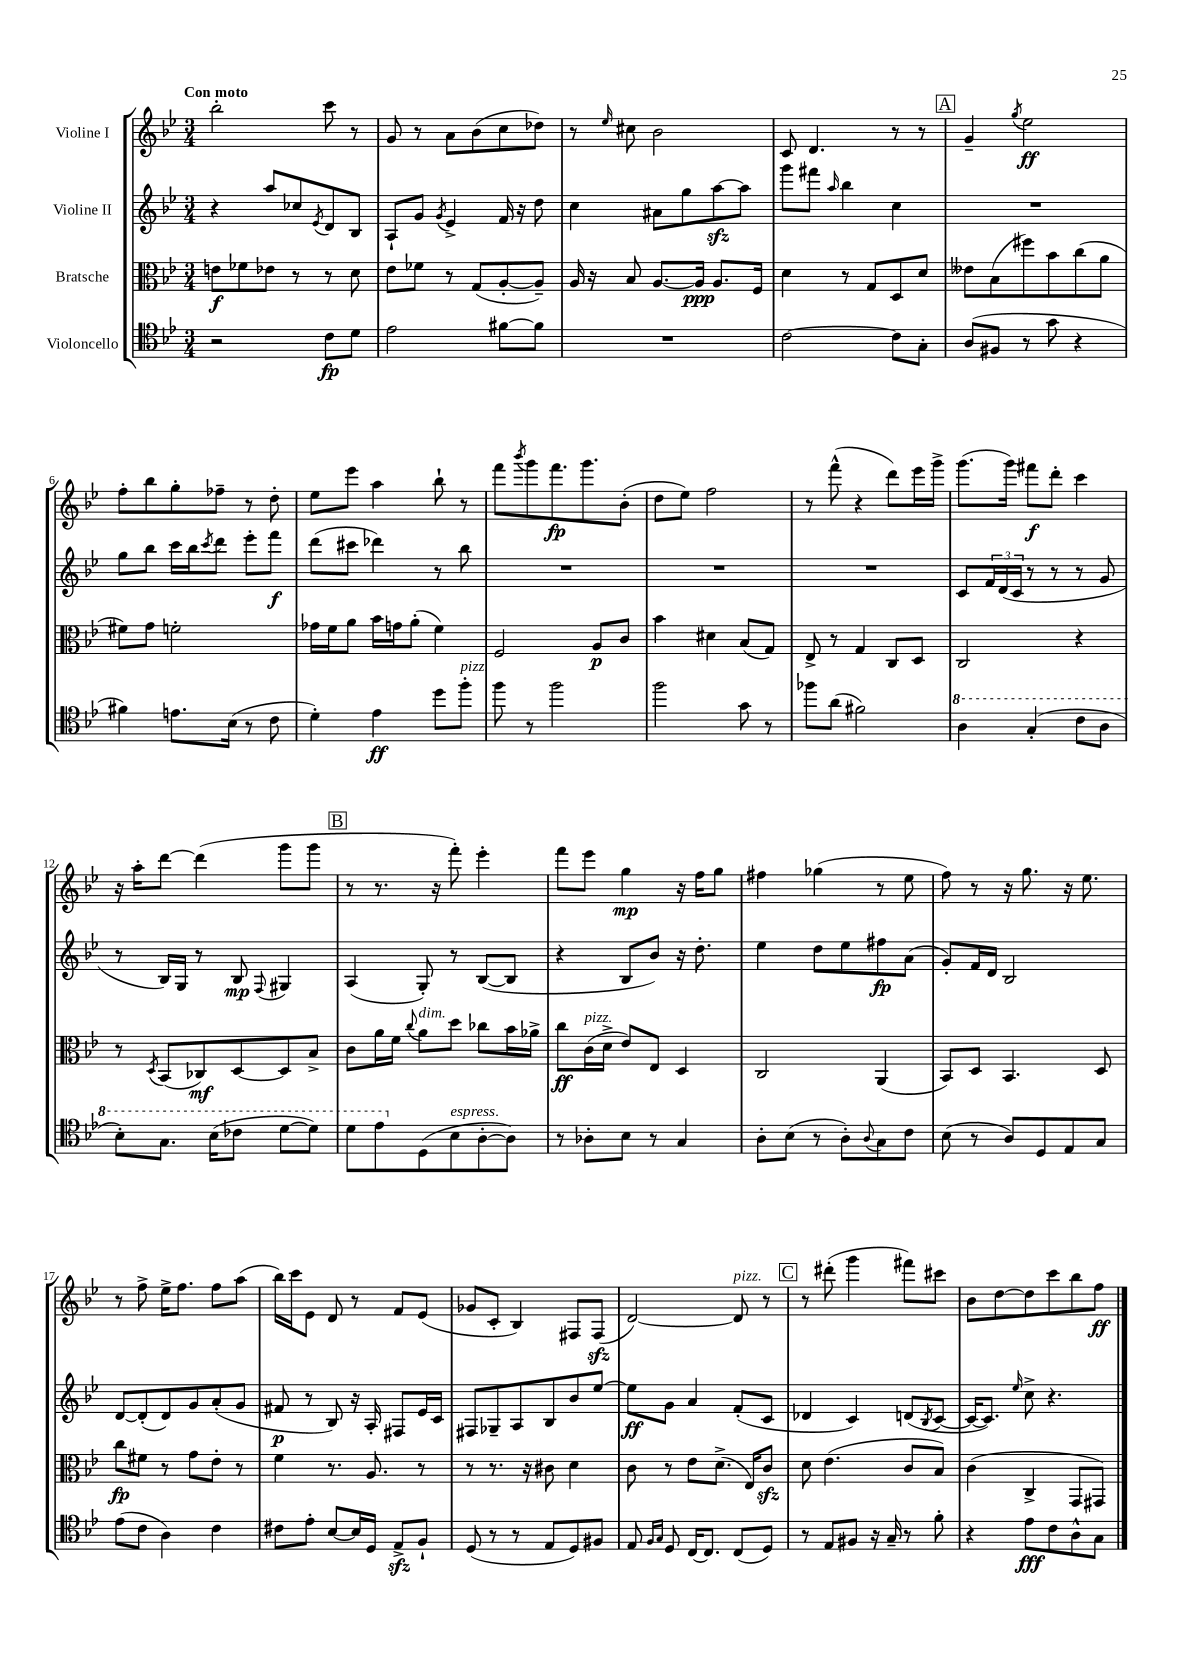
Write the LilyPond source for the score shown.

<<
\new StaffGroup <<
\new Staff = "s0" \with { instrumentName = "Violine I" } {
    \clef treble \key bes \major \numericTimeSignature \time 3/4 \tempo "Con moto"
    bes''2-. c'''8 r8 |
    g'8 r8 a'8 bes'8( c''8 des''8) |
    r8 \grace { ees''16 } cis''8 bes'2 |
    c'8 d'4. r8 r8 |
    \mark \markup { \box "A" } g'4-- \acciaccatura { g''8 } ees''2\ff |
    f''8-. bes''8 g''8-. fes''8-- r8 d''8-. |
    ees''8 ees'''8 a''4 bes''8-! r8 |
    f'''8 \acciaccatura { bes'''8 } g'''8 f'''8.\fp g'''8. bes'8-.( |
    d''8 ees''8) f''2 |
    r8 f'''8-^( r4 d'''8) ees'''16 g'''16-> |
    g'''8.( g'''16) fis'''8\f d'''8-. c'''4 |
    r16 a''16-. d'''8~ d'''4( g'''8 g'''8 |
    \mark \markup { \box "B" } r8 r8. r16 f'''8-.) ees'''4-. |
    f'''8 ees'''8 g''4\mp r16 f''16 g''8 |
    fis''4 ges''4( r8 ees''8 |
    f''8) r8 r16 g''8. r16 ees''8. |
    r8 f''8-> ees''16-> f''8. f''8 a''8( |
    bes''16) c'''16 ees'8 d'8 r8 f'8 ees'8( |
    ges'8 c'8-. bes4) fis8 fis8\sfz( |
    d'2~) d'8^\markup { \italic "pizz." } r8 |
    \mark \markup { \box "C" } r8 dis'''8-.( g'''4 fis'''8) cis'''8 |
    bes'8 d''8~ d''8 c'''8 bes''8 f''8\ff \bar "|." |
}
\new Staff = "s1" \with { instrumentName = "Violine II" } {
    \clef treble \key bes \major \numericTimeSignature \time 3/4
    r4 a''8 ces''8 \acciaccatura { ees'8 } d'8 bes8 |
    a8-! g'8 \acciaccatura { g'8 } ees'4-> f'16 r16 d''8 |
    c''4 ais'8 g''8 a''8~\sfz a''8 |
    g'''8 fis'''8 \grace { a''16 } bes''4 c''4 |
    \mark \markup { \box "A" } R2. |
    g''8 bes''8 c'''16 bes''16 \acciaccatura { c'''8 } d'''8 ees'''8-. f'''8\f |
    d'''8( cis'''8 des'''4) r8 bes''8 |
    R2. |
    R2. |
    R2. |
    c'8 \tuplet 3/2 { f'16 d'16( c'16 } r8 r8 r8 g'8 |
    r8 bes16) g16 r8 bes8\mp \appoggiatura { f8 } gis4 |
    \mark \markup { \box "B" } a4( g8-.) r8 bes8~( bes8 |
    r4 bes8 bes'8) r16 d''8.-. |
    ees''4 d''8 ees''8 fis''8\fp a'8( |
    g'8-.) f'16 d'16 bes2 |
    d'8~ d'8-.( d'8) g'8 a'8-.( g'8 |
    fis'8\p r8 bes8) r16 a16-. fis8 ees'16 c'16 |
    fis8 ges8-- a8 bes8 bes'8 ees''8~ |
    ees''8\ff g'8 a'4 f'8-.( c'8 |
    \mark \markup { \box "C" } des'4 c'4) d'8( \acciaccatura { bes8 } c'8~ |
    c'16~ c'8.) \grace { ees''16 } c''8-> r4. \bar "|." |
}
\new Staff = "s2" \with { instrumentName = "Bratsche" } {
    \clef alto \key bes \major \numericTimeSignature \time 3/4
    e'8\f fes'8 ees'8 r8 r8 d'8 |
    ees'8 fes'8 r8 g8( a8~-. a8--) |
    a16 r16 bes8 a8.~ a16\ppp a8. f16 |
    d'4 r8 g8 d8 d'8 |
    \mark \markup { \box "A" } eeses'8 bes8( fis''8) bes'8 c''8( a'8 |
    fis'8) g'8 f'2-. |
    ges'16 f'16 a'8 bes'16 g'16 a'8-.( f'4) |
    f2 a8\p c'8 |
    bes'4 dis'4 bes8( g8) |
    ees8-> r8 g4 c8 d8 |
    c2 r4 |
    r8 \acciaccatura { d8 } bes,8( ces8\mf) d8~ d8 bes8-> |
    \mark \markup { \box "B" } c'8 a'16 f'16 \appoggiatura { c''8 } a'8^\markup { \italic "dim." } d''8 ces''8 bes'16 aes'16-> |
    c''8\ff c'16^\markup { \italic "pizz." }( d'16-> ees'8) ees8 d4 |
    c2 a,4( |
    bes,8) d8 bes,4. d8 |
    c''8\fp fis'8 r8 g'8 ees'8-. r8 |
    f'4 r8. a8. r8 |
    r8 r8. r16 cis'8 d'4 |
    c'8 r8 ees'8 d'8.->( ees16) c'8\sfz |
    \mark \markup { \box "C" } d'8 ees'4.( c'8 bes8) |
    c'4( c4-> g,8 gis,8) \bar "|." |
}
\new Staff = "s3" \with { instrumentName = "Violoncello" } {
    \clef tenor \key bes \major \numericTimeSignature \time 3/4
    r2 c'8\fp d'8 |
    ees'2 fis'8~ fis'8 |
    R2. |
    c'2~ c'8 g8-. |
    \mark \markup { \box "A" } a8( fis8 r8 g'8 r4 |
    fis'4) e'8. bes16( r8 c'8 |
    d'4-.) ees'4\ff d''8 f''8-.^\markup { \italic "pizz." } |
    f''8 r8 f''2 |
    f''2 g'8 r8 |
    fes''8 a'8( fis'2) |
    \ottava #1 a'4 g'4-.( c''8 a'8 |
    bes'8-.) g'8. bes'16( ces''8 d''8~ d''8) |
    \mark \markup { \box "B" } d''8 ees''8 \ottava #0 d8( bes8^\markup { \italic "espress." } a8~-. a8) |
    r8 aes8-. bes8 r8 g4 |
    a8-. bes8( r8 a8-.) \appoggiatura { a8 } g8 c'8 |
    bes8( r8 a8) d8 ees8 g8 |
    ees'8( c'8 a4) c'4 |
    cis'8 ees'8-. bes8~ bes16 d16 ees8->\sfz f8-! |
    d8( r8 r8 ees8 d8) fis8 |
    ees8 \grace { f16 g16 } d8 c16~ c8. c8( d8) |
    \mark \markup { \box "C" } r8 ees8 fis8 r16 g16-- r8 f'8-. |
    r4 ees'8\fff c'8 a8-^ g8 \bar "|." |
}
>>
>>
